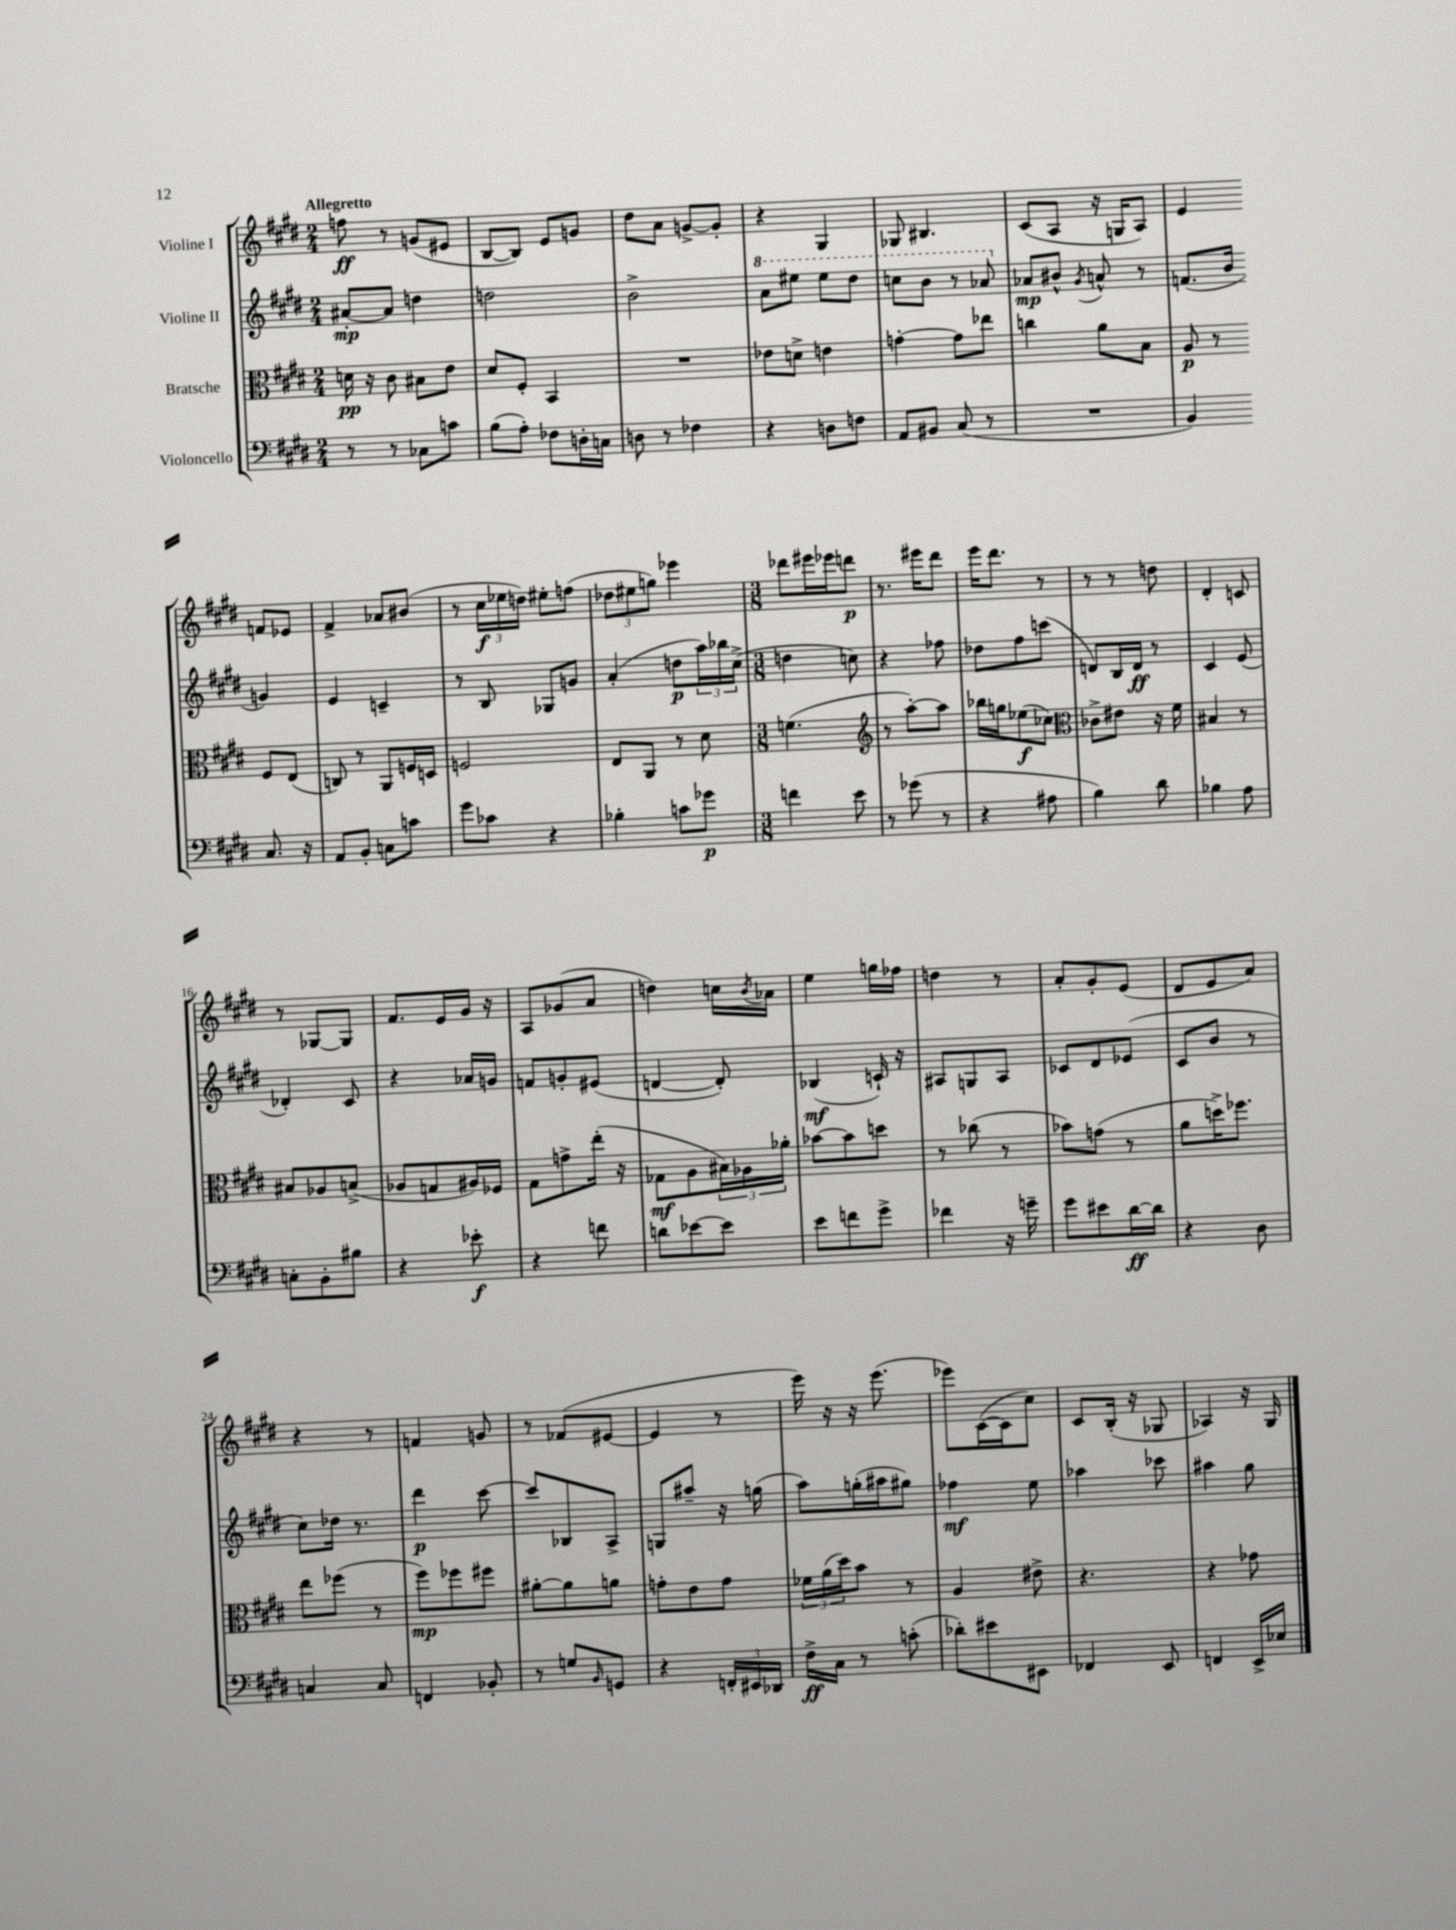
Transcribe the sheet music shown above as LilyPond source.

<<
\new StaffGroup <<
\new Staff = "s0" \with { instrumentName = "Violine I" } {
    \clef treble \key e \major \numericTimeSignature \time 2/4 \tempo "Allegretto"
    f''8\ff r8 g'8( eis'8 |
    b8~ b8) e'8 g'8 |
    dis''8 a'8 g'8~-> g'8-. |
    r4 gis4 |
    ges8 bis4. |
    cis'8( a8 r16 g16 a8) |
    e'4 f'8 ees'8 |
    fis'4-> aes'8 bis'8( |
    r8 \tuplet 3/2 { cis''16\f ees''16 d''16) } eis''8-. f''8( |
    \tuplet 3/2 { des''8 eis''8 g''8) } ees'''4 |
    \numericTimeSignature \time 3/8 des'''8 eis'''16 ees'''16 d'''8\p |
    r8. eis'''16 dis'''8 |
    e'''16 dis'''8. r8 |
    r8 r8 d''8 |
    dis'4-. c'8 |
    r8 ges8~ ges8 |
    fis'8. e'16 gis'16 r16 |
    a8 ges'8( a'8 |
    d''4) c''16 \acciaccatura { b'8 } aes'16 |
    e''4 g''16 fes''16 |
    d''4 r8 |
    a'8-. gis'8-. e'8( |
    dis'8 e'8 a'8) |
    r4 r8 |
    f'4 g'8 |
    r8 fes'8( eis'8~ |
    eis'4 r8 |
    e'''16) r16 r16 e'''8.( |
    ees'''8) cis'16~( cis'16 cis''8) |
    cis'8 b16-.( r16 ges8 |
    aes4) r16 gis16 \bar "|." |
}
\new Staff = "s1" \with { instrumentName = "Violine II" } {
    \clef treble \key e \major \numericTimeSignature \time 2/4
    ais'8~-.\mp ais'8 d''4 |
    d''2 |
    b'2-> |
    \ottava #1 a''8 eis'''8 eis'''8 dis'''8 |
    c'''8 b''8 r8 aes''8 \ottava #0 |
    aes'8\mp bis'8-^ \acciaccatura { gis'8 } a'8-^ r8 |
    f'8.( b'16 g'4) |
    e'4 c'4-- |
    r8 b8 ges8 g'8 |
    a'4-.( d''8\p \tuplet 3/2 { a''16) bes''16 cis''16->( } |
    \numericTimeSignature \time 3/8 d''4 c''8) |
    r4 fes''8 |
    des''8 fis''8 c'''8( |
    d'8) b16 d'16\ff r8 |
    cis'4 e'8( |
    des'4-.) cis'8 |
    r4 aes'16 g'16 |
    f'8 g'8-. eis'8( |
    d'4~ d'8-.) |
    bes4\mf( c'16-!) r16 |
    ais8 g8 ais8 |
    ces'8 dis'8 ees'8( |
    cis'8 b'8 r8 |
    cis''8) des''16 r8. |
    dis'''4\p cis'''8~ |
    cis'''8 bes8 a8-> |
    g8 ais''8-- r16 g''16( |
    a''8) g''16-.( ais''16 gis''8) |
    fes''4\mf e''8 |
    aes''4 ces'''8 |
    ais''4 gis''8 \bar "|." |
}
\new Staff = "s2" \with { instrumentName = "Bratsche" } {
    \clef alto \key e \major \numericTimeSignature \time 2/4
    d'16\pp r16 cis'8 bis8 e'8 |
    dis'8 fis8-. b,4 |
    R2 |
    ees'8 d'8-> e'4 |
    g'4~-. g'8 ees''8 |
    c''4 a'8 b8 |
    a8\p r8 fis8 e8( |
    c8) r8 a,8 f16 d16 |
    f2 |
    e8 a,8 r8 dis'8 |
    \numericTimeSignature \time 3/8 f'4.( |
    \clef treble r8 a''8~-.) a''8 |
    bes''16 g''16 ees''8\f( ces''8) |
    \clef alto ces'8-> eis'8 r16 fis'16 |
    bis4 r8 |
    bis8 aes8 b8->( |
    aes8 g8 ais16) fes16 |
    gis8 g'8-> e''16-.( r16 |
    ges8\mf a8 \tuplet 3/2 { bis16) aes16 aes'16-. } |
    bes'8~ bes'8 d''8 |
    r8 ces''8( r8 |
    bes'8) g'8( r8 |
    a'8 d''16->) fes''8. |
    e''8 fes''8( r8 |
    fis''8\mp) fes''8 fis''8 |
    ais'8~-. ais'8 a'8 |
    g'8-. e'8 g'8 |
    \tuplet 3/2 { fes'16 a'16( dis''16) } b'8 r8 |
    a4 eis'8-> |
    r4. |
    r4 ges'8 \bar "|." |
}
\new Staff = "s3" \with { instrumentName = "Violoncello" } {
    \clef bass \key e \major \numericTimeSignature \time 2/4
    r8 r8 ces8 c'8 |
    b8( a8-.) fes8 d16-. c16 |
    d8 r8 fes4 |
    r4 d8 f8 |
    a,8 bis,8 cis8( r8 |
    R2 |
    b,4) cis8. r16 |
    a,8 b,8-. c8 c'8 |
    gis'8 ces'8 r4 |
    bes4-. c'8 ges'8\p |
    \numericTimeSignature \time 3/8 f'4 e'8 |
    r8 ges'8( r8 |
    r4 ais8 |
    b4) dis'8 |
    bes4 a8 |
    c8-. b,8-. bis8 |
    r4 ees'8-.\f |
    r4 f'8 |
    d'8 ees'8~ ees'8 |
    e'8 f'8 gis'8-> |
    fes'4 r16 g'16-- |
    gis'8 eis'8 dis'16~\ff dis'16 |
    r4 dis8 |
    c4 c8 |
    f,4 bes,8-. |
    r8 g8 \grace { b,16 } g,8 |
    r4 \tuplet 3/2 { f,16-. eis,16 des,16 } |
    fis16->\ff cis16 r8 c'8-.( |
    des'8-.) eis'8 eis,8 |
    fes,4 e,8 |
    f,4 e,16-> ees16 \bar "|." |
}
>>
>>
